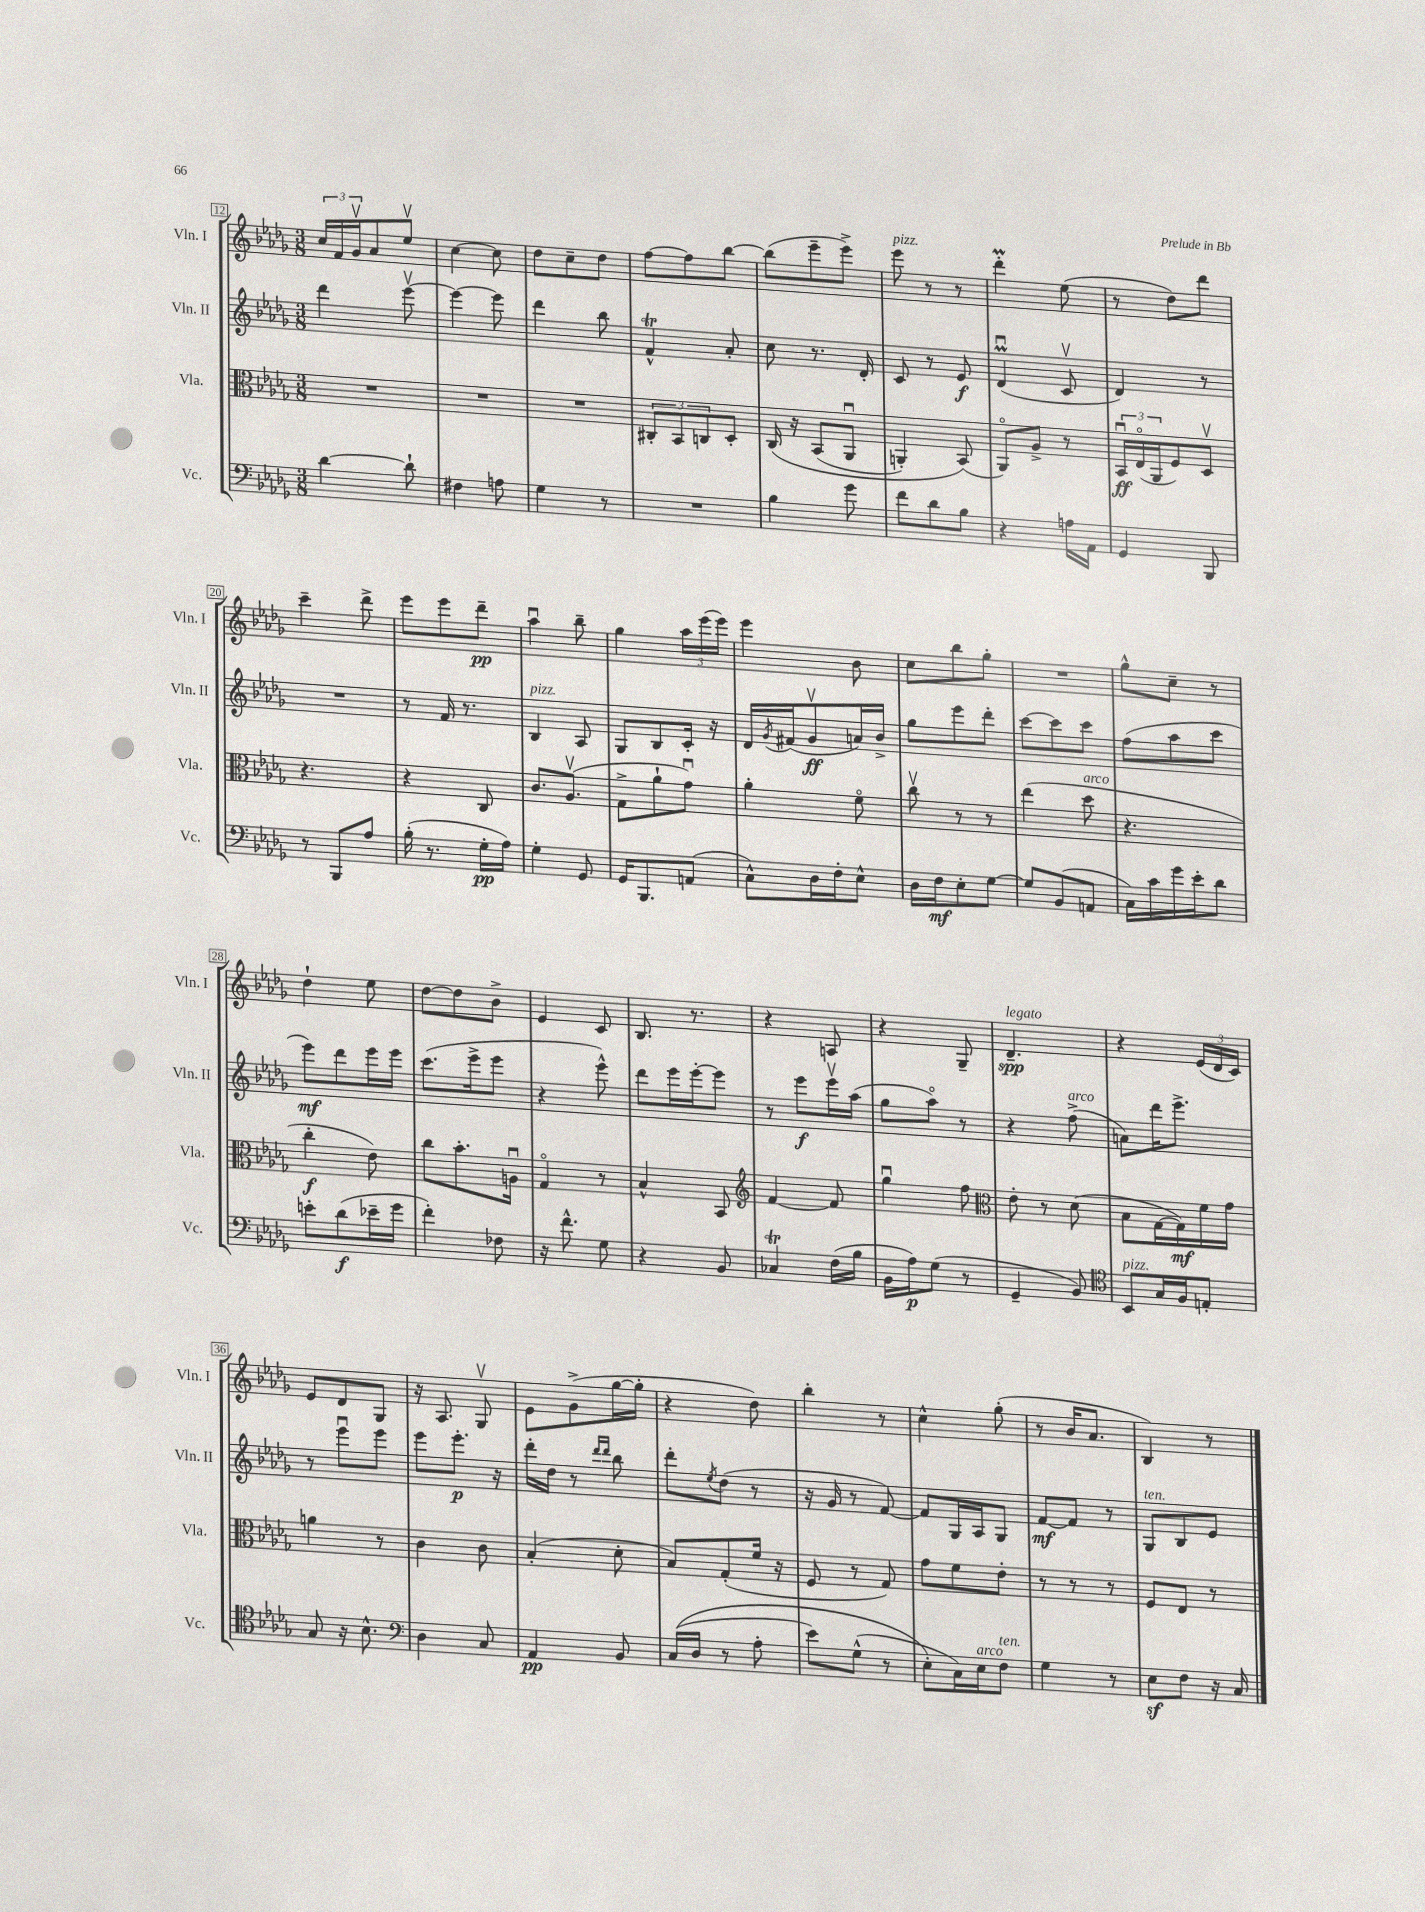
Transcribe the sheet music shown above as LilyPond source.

<<
\new StaffGroup <<
\new Staff = "s0" \with { instrumentName = "Vln. I" shortInstrumentName = "Vln. I" } {
    \clef treble \key des \major \numericTimeSignature \time 3/8
    \tuplet 3/2 { c''16 f'16 ges'16\upbow } aes'8 ees''8\upbow |
    c''4~ c''8 |
    des''8 c''8-- des''8 |
    f''8~ f''8 bes''8~ |
    bes''8( ees'''8-- ees'''8->) |
    ees'''8^\markup { \italic "pizz." } r8 r8 |
    des'''4-.\prall ees''8( |
    r8 des''8) des'''8 |
    c'''4-- des'''8-> |
    ees'''8 ees'''8 des'''8--\pp |
    aes''4\downbow bes''8-- |
    ges''4 \tuplet 3/2 { aes''16 ees'''16( ees'''16) } |
    ees'''4 bes'8 |
    c''8 bes''8 ges''8-. |
    R4. |
    ges''8-^ c''8-- r8 |
    des''4-! ees''8 |
    des''8~ des''8 bes'8-> |
    ees'4 c'8 |
    bes8. r8. |
    r4 a8 |
    r4 ges8-- |
    des'4.--\spp^\markup { \italic "legato" } |
    r4 \tuplet 3/2 { ees'16( des'16 c'16) } |
    ees'8 des'8 ges8 |
    r16 aes8. ges8\upbow |
    ees'8 ges'8->( ges''16~ ges''16-. |
    r4 des''8) |
    bes''4-. r8 |
    c''4-^ ges''8-.( |
    r8 bes'16 aes'8. |
    bes4) r8 \bar "|." |
}
\new Staff = "s1" \with { instrumentName = "Vln. II" shortInstrumentName = "Vln. II" } {
    \clef treble \key des \major \numericTimeSignature \time 3/8
    des'''4 ees'''8~\upbow |
    ees'''4~ ees'''8 |
    des'''4 bes''8 |
    f'4-^\trill aes'8-. |
    c''8 r8. des'16-. |
    c'8 r8 ees'8\f |
    des'4\downbow\prall( c'8\upbow |
    des'4) r8 |
    R4. |
    r8 f'16 r8. |
    bes4^\markup { \italic "pizz." } aes8 |
    ges8 bes8 c'16-. r16 |
    des'16 \acciaccatura { ges'8 } fis'16( ges'8\upbow\ff a'16) bes'16-> |
    ges''8 ees'''8 des'''8-. |
    c'''8~ c'''8 c'''8 |
    f''8( aes''8 c'''8 |
    ees'''8\mf) des'''8 ees'''16 ees'''16 |
    c'''8.( ees'''16-> ees'''8 |
    r4 ees'''8-^) |
    des'''8 ees'''16 ees'''16~-. ees'''8 |
    r8 ees'''8\f ees'''16\upbow aes''16( |
    ges''8 aes''8\flageolet) r8 |
    r4 f''8->^\markup { \italic "arco" }( |
    a'8) des'''16 ees'''8.-> |
    r8 ees'''8\downbow ees'''8 |
    ees'''8 ees'''8.-.\p r16 |
    des'''16-. des''16 r8 \grace { des'''16 des'''16 } bes''8 |
    des'''8-. \acciaccatura { ees''8 } des''8( r8 |
    r16 ges'16 r8 f'8~) |
    f'8 ges16 aes16 ges8 |
    f'8~\mf f'8 r8 |
    ges8^\markup { \italic "ten." } bes8 ees'8 \bar "|." |
}
\new Staff = "s2" \with { instrumentName = "Vla." shortInstrumentName = "Vla." } {
    \clef alto \key des \major \numericTimeSignature \time 3/8
    R4. |
    R4. |
    R4. |
    \tuplet 3/2 { cis8-. bes,8 c8 } des8-. |
    c16\( r16 bes,8( aes,8\downbow |
    a,4-.) bes,8(\) |
    aes,8\flageolet) aes8-> r8 |
    \tuplet 3/2 { bes,16\downbow\ff ees16\flageolet( aes,16 } f8) des8\upbow |
    r4. |
    r4 c8 |
    c'8. aes8.\upbow( |
    ges8-> aes'8-! ges'8\downbow) |
    aes'4-. f'8\flageolet |
    c''8\upbow r8 r8 |
    ees''4( des''8^\markup { \italic "arco" } |
    r4. |
    c''4-.\f ees'8) |
    c''8 bes'8.-. a16\downbow |
    ges4\flageolet r8 |
    bes4-^ bes,8 |
    \clef treble f'4~ f'8 |
    ges''4\downbow f''8 |
    \clef alto ees'8-. r8 des'8( |
    bes8 ges16~ ges16\mf) f'16 ges'16 |
    a'4 r8 |
    c'4 c'8 |
    bes4-.( des'8-. |
    bes8) ges8-.( f'16 r16 |
    f8 r8 ges8) |
    ges'8 f'8 ees'8-. |
    r8 r8 r8 |
    f8 ees8 r8 \bar "|." |
}
\new Staff = "s3" \with { instrumentName = "Vc." shortInstrumentName = "Vc." } {
    \clef bass \key des \major \numericTimeSignature \time 3/8
    des'4~ des'8-! |
    fis4 a8 |
    ges4 r8 |
    R4. |
    bes4 ges'8 |
    f'8 des'8 bes8 |
    r4 a16 aes,16 |
    ges,4 bes,,8 |
    r8 bes,,8 aes8 |
    bes16-.( r8. ges16-.\pp aes16) |
    ges4-. ges,8 |
    ges,16 bes,,8. a,8( |
    c8-^) des16 f16-. ees8-^ |
    des16 f16\mf ees8-. ges8~ |
    ges8 bes,8( a,8 |
    c16) c'16 ges'16 ees'16-. des'8 |
    e'8-. des'8\f( ees'16-- ges'16 |
    f'4-.) fes8 |
    r16 f'8.-^ ges8 |
    r4 bes,8 |
    ces4\trill f16( bes16 |
    bes,16 aes16\p) ges8( r8 |
    ges,4-- bes,8) |
    \clef tenor bes,8^\markup { \italic "pizz." } ges16 f16 e8-. |
    ges8 r16 bes8.-^ |
    \clef bass des4 c8 |
    aes,4\pp bes,8 |
    c16(\( des16 r8 aes8-. |
    ees'8) ges8-^( r8 |
    ees8-.\) c16) ees16^\markup { \italic "arco" } f8^\markup { \italic "ten." } |
    ges4 r8 |
    ees8\sf f8 r16 c16 \bar "|." |
}
>>
>>
\layout { \context { \Score currentBarNumber = #12 \override BarNumber.stencil = #(make-stencil-boxer 0.1 0.3 ly:text-interface::print) } }
